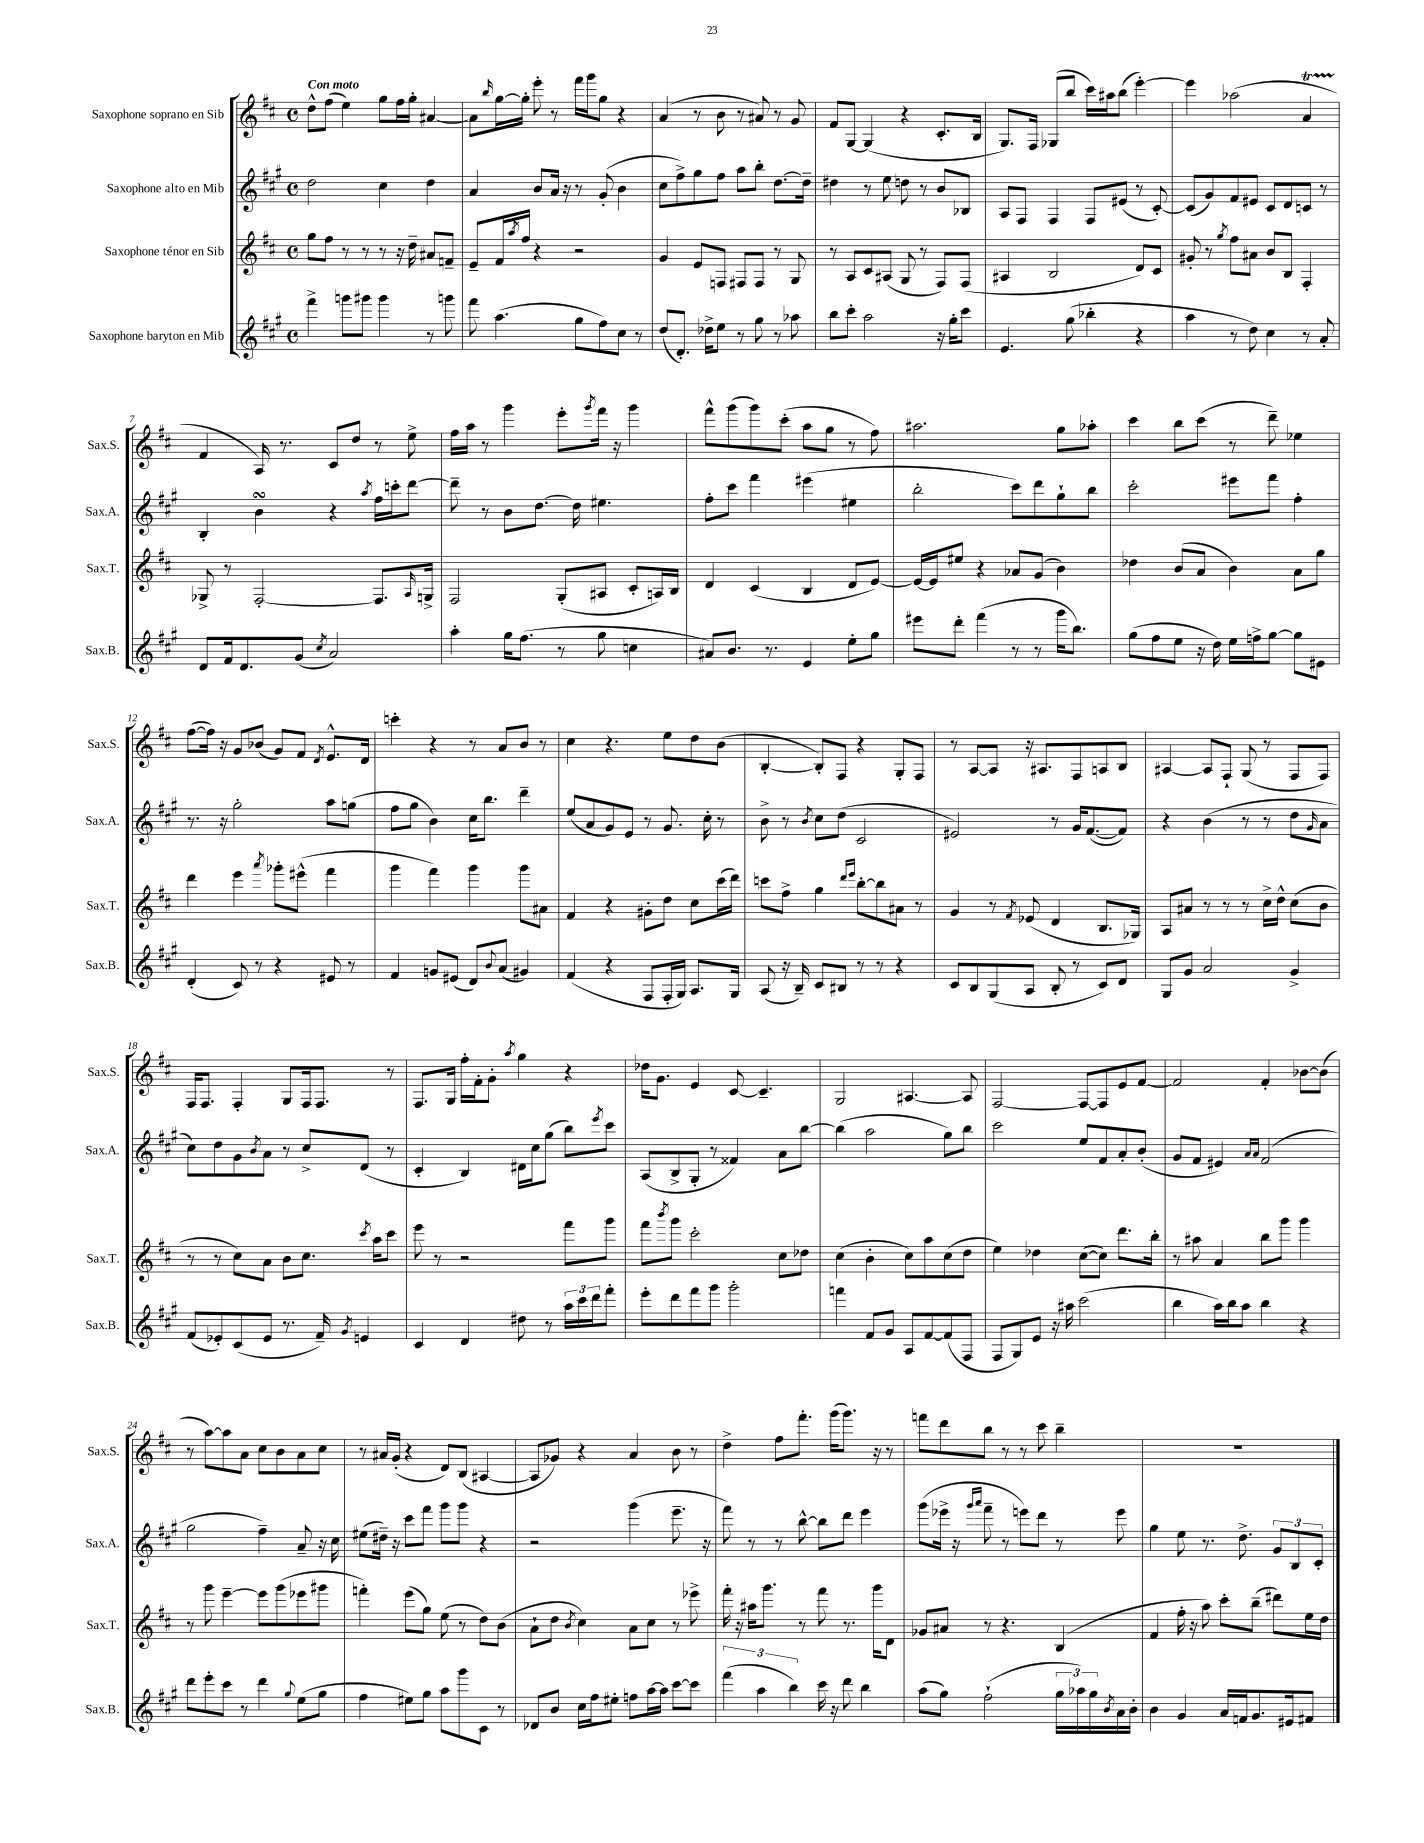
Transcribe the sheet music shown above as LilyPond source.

<<
\new StaffGroup <<
\new Staff = "s0" \with { instrumentName = "Saxophone soprano en Sib" shortInstrumentName = "Sax.S." } {
    \clef treble \key d \major \defaultTimeSignature \time 4/4 \tempo "Con moto"
    d''8-^ fis''8( e''4) g''8 fis''16 g''16-. ais'4~ |
    ais'8 \grace { b''16 } g''16~ g''16-. e'''8-. r8 fis'''16 g'''16 g''8 r4 |
    a'4( r8 b'8 r8 ais'8) r8 g'8 |
    fis'8 g8~ g4( r4 cis'8.-. b16 |
    g8.) fis16 ges8( b''8 cis'''16) ais''16 b''8( e'''4~-.) |
    e'''4 aes''2( a'4\startTrillSpan |
    fis'4\stopTrillSpan a16) r8. cis'8 d''8 r8 e''8-> |
    fis''16 a''16 r8 g'''4 e'''8-. \acciaccatura { g'''8 } fis'''16 r16 g'''4 |
    fis'''8-^ g'''8( g'''8) cis'''8-.( a''8 g''8 r8 fis''8) |
    ais''2. g''8 aes''8-. |
    cis'''4 b''8 cis'''8( r8 d'''8--) ees''4 |
    fis''8~( fis''16) r16 g'8 bes'8( g'8) fis'8 \acciaccatura { d'8 } e'8.-^ d'16 |
    c'''4-. r4 r8 a'8 b'8 r8 |
    cis''4 r4. e''8 d''8 b'8( |
    b4~-. b8-.) fis8 r4 g8-. fis8 |
    r8 a8~ a8 r16 ais8. fis8 a8 b8 |
    ais4~ ais8 fis8-! g8( r8 fis8 fis8) |
    fis16 fis8. fis4-. g8 fis16 fis8. r8 |
    fis8. g16 fis''16-. fis'16-. g'8-. \acciaccatura { a''8 } g''4 r4 |
    des''16 g'8. e'4 cis'8~ cis'4.-- |
    g2 ais4.~ ais8 |
    fis2~ fis8~ fis8 e'8 fis'8~ |
    fis'2 fis'4-. bes'8~ bes'8( |
    r8 a''8~) a''8 a'8 cis''8 b'8 a'8 cis''8 |
    r8 ais'16 g'16-.( r4 d'8) b8( ais4~ |
    ais8 ges'8) r4 a'4 b'8 r8 |
    d''4-> fis''8 fis'''8.-. g'''16( g'''8.) r16 r8 |
    f'''8 d'''8 b''8 r8 r8 cis'''8 b''4-- |
    R1 \bar "|." |
}
\new Staff = "s1" \with { instrumentName = "Saxophone alto en Mib" shortInstrumentName = "Sax.A." } {
    \clef treble \key a \major \defaultTimeSignature \time 4/4
    d''2 cis''4 d''4 |
    a'4 b'8 a'16 r16 r8 gis'8-.( b'4 |
    cis''8 fis''8->) gis''8 fis''8 a''8 b''8-. d''8.~ d''16-- |
    dis''4 r8 e''8 d''8 r8 b'8 bes8 |
    a8 fis8 fis4 fis8 eis'8( r8 cis'8~-.) |
    cis'8( gis'8) fis'8 eis'8 cis'8 d'8 c'8 r8 |
    b4-. b'4\turn r4 \acciaccatura { a''8 } fis''16 c'''16-. d'''8~ |
    d'''8-- r8 b'8 d''8.~ d''16 eis''4. |
    fis''8-. cis'''8 fis'''4 eis'''4( eis''4 |
    b''2-. cis'''8) d'''8 gis''8-! b''8 |
    cis'''2-. eis'''8 fis'''8 fis''4-. |
    r8. r16 gis''2-. a''8 g''8( |
    fis''8 gis''8 b'4) cis''16 b''8. d'''4-- |
    e''8( a'8 gis'8) e'8 r8 gis'8. cis''16-. r8 |
    b'8-> r8 \acciaccatura { b'8 } cis''8 d''8( cis'2 |
    eis'2) r8 gis'16 fis'8.~( fis'8) |
    r4 b'4( r8 r8 d''8 \grace { gis'16 } a'8 |
    cis''8) d''8 gis'8 \acciaccatura { b'8 } a'8 r8 cis''8-> d'8( r8 |
    cis'4-. b4) dis'16 cis''16 gis''8( b''8) \acciaccatura { e'''8 } cis'''8 |
    a8( b8-> gis8-. r8 fisis'4) a'8 b''8~ |
    b''4( a''2 gis''8) b''8 |
    cis'''2 e''8 fis'8 a'8-. b'8-.( |
    gis'8 fis'8 eis'4) \grace { a'16 a'16 } fis'2( |
    gis''2 fis''4--) a'8-- r16 cis''16 |
    eis''8( dis''16--) r16 cis'''8 fis'''8 gis'''8 gis'''8 r4 |
    r2 gis'''4( e'''8.-- r16 |
    fis'''8) r8 r8 b''8~-^ b''8 d'''8 e'''4 |
    gis'''8( ees'''16-> r16 \grace { gis'''16 a'''16 } fis'''8-- r8 e'''8) d'''8 r8 e'''8 |
    gis''4 e''8 r8. d''8.-> \tuplet 3/2 { gis'8 b8 cis'8-. } \bar "|." |
}
\new Staff = "s2" \with { instrumentName = "Saxophone ténor en Sib" shortInstrumentName = "Sax.T." } {
    \clef treble \key d \major \defaultTimeSignature \time 4/4
    g''8 fis''8 r8 r8 r8 r16 d''16-- ais'8 f'8-- |
    e'8-- fis'16 \acciaccatura { a''8 } fis''16 r4 r2 |
    g'4 e'8 f8 fis8 fis8 r8 g8 |
    r8 a8 cis'8 ais8( g8 r8 fis8) fis8( |
    ais4 b2 d'8) cis'8 |
    gis'8-. r8 \acciaccatura { g''8 } fis''8 ais'8 b'8 b8 fis4-. |
    ges8-> r8 fis2~-. fis8. \grace { a16 } g16-> |
    fis2 g8-.( ais8 cis'8-. a16) b16 |
    d'4 cis'4( b4 d'8 e'8~) |
    e'16~ e'16 eis''8 r4 aes'8 g'8( b'4) |
    des''4 b'8( a'8 b'4) a'8 g''8 |
    d'''4 e'''4 \acciaccatura { a'''8 } ges'''8-. eis'''8-^( fis'''4 |
    g'''4 fis'''4) g'''4 g'''8 ais'8 |
    fis'4 r4 gis'8-. d''8 cis''8 cis'''16( d'''16) |
    c'''8 fis''8-> g''4 \grace { d'''16 e'''16 } b''8~-. b''8 ais'8 r8 |
    g'4 r8 \acciaccatura { fis'8 } ees'8( d'4 b8. ges16) |
    a8 ais'8 r8 r8 r8 cis''16-> d''16-^ cis''8( b'8 |
    r8 r8 cis''8) a'8 b'8 cis''8. \acciaccatura { cis'''8 } a''16 cis'''8 |
    e'''8 r8 r2 fis'''8 g'''8 |
    fis'''8 \acciaccatura { b'''8 } g'''8 cis'''2-. cis''8 des''8 |
    cis''4( b'4-. cis''8) a''8 cis''8( d''8 |
    e''4) des''4 cis''8~( cis''8) d'''8. b''16-. |
    r8 ais''8 a'4 b''8 g'''8 g'''4 |
    r8 g'''8 e'''4~-- e'''8 g'''8( ees'''8 gis'''8 |
    f'''4-.) e'''8( g''8) e''8( r8 d''8) b'8( |
    a'8-! d''8 \acciaccatura { b'8 } cis''4) a'8 cis''8 r8 ees'''8-> |
    fis'''16-. r16 ais''16 g'''8. r8 fis'''8 r8. g'''16 d'8 |
    ges'8 ais'8 r8 r4. b4( |
    fis'4 fis''16-. r16 a''8) cis'''8-. b''8--( dis'''8) e''16 d''16 \bar "|." |
}
\new Staff = "s3" \with { instrumentName = "Saxophone baryton en Mib" shortInstrumentName = "Sax.B." } {
    \clef treble \key a \major \defaultTimeSignature \time 4/4
    fis'''4-> g'''8 gis'''8 gis'''4 r8 g'''8 |
    fis'''8 a''4.( gis''8 fis''8) cis''8 r8 |
    d''8( d'8.-.) des''16-> e''8 r8 gis''8 r8 aes''8 |
    b''8 cis'''8-. a''2 r16 gis''16-. cis'''8 |
    e'4. gis''8( bes''4-. r4 |
    a''4 r8 d''8) cis''4 r8 a'8-. |
    d'8 fis'16 d'8. gis'8( \acciaccatura { cis''8 } a'2) |
    a''4-. gis''16 fis''8.( r8 gis''8 c''4 |
    ais'8) b'8. r8. e'4 e''8-. gis''8 |
    eis'''8 d'''8-. fis'''4( r8 r8 gis'''16 b''8.) |
    gis''8( fis''8 e''8 r16 d''16) e''16 f''16-> gis''8~ gis''8 eis'8 |
    d'4-.( cis'8) r8 r4 eis'8 r8 |
    fis'4 g'8 eis'8( d'8) \appoggiatura { b'8 } a'8( gis'4) |
    fis'4( r4 fis8 fis16-. gis16) a8. gis16 |
    a8( r16 b16--) cis'8 bis8 r8 r8 r4 |
    cis'8 b8 gis8( a8 b8-. r8 cis'8) d'8 |
    gis8 gis'8 a'2 gis'4-> |
    fis'8( ees'8-.) cis'8( ees'8 r8. fis'16--) \acciaccatura { gis'8 } e'4 |
    cis'4 d'4 dis''8 r8 \tuplet 3/2 { a''16 cis'''16 d'''16 } fis'''8-. |
    e'''8-. d'''8 fis'''8 gis'''8 gis'''2-. |
    f'''4 fis'8 gis'8 a8 fis'8~ fis'8( fis8 |
    fis8 gis8) e'8 r16 ais''16 cis'''2( |
    b''4 a''16) b''16 a''8 b''4 r4 |
    d'''8 e'''8-. cis'''8 r8 d'''4 \appoggiatura { gis''8 } e''8( gis''8 |
    fis''4 eis''8) gis''8 a''8 gis'''8 cis'8 r8 |
    des'8 b'8 cis''16 fis''16 eis''8-. f''8 a''16~ a''16 cis'''8~ cis'''8 |
    \tuplet 3/2 { fis'''4( a''4 b''4) } cis'''16 r16 d'''8 b''4 |
    a''8( gis''8) fis''2-!( \tuplet 3/2 { gis''16 aes''16) gis''16 } \acciaccatura { b'8 } a'16 b'16-. |
    b'4 gis'4 a'16 f'16 gis'8. eis'16 fis'8 \bar "|." |
}
>>
>>
